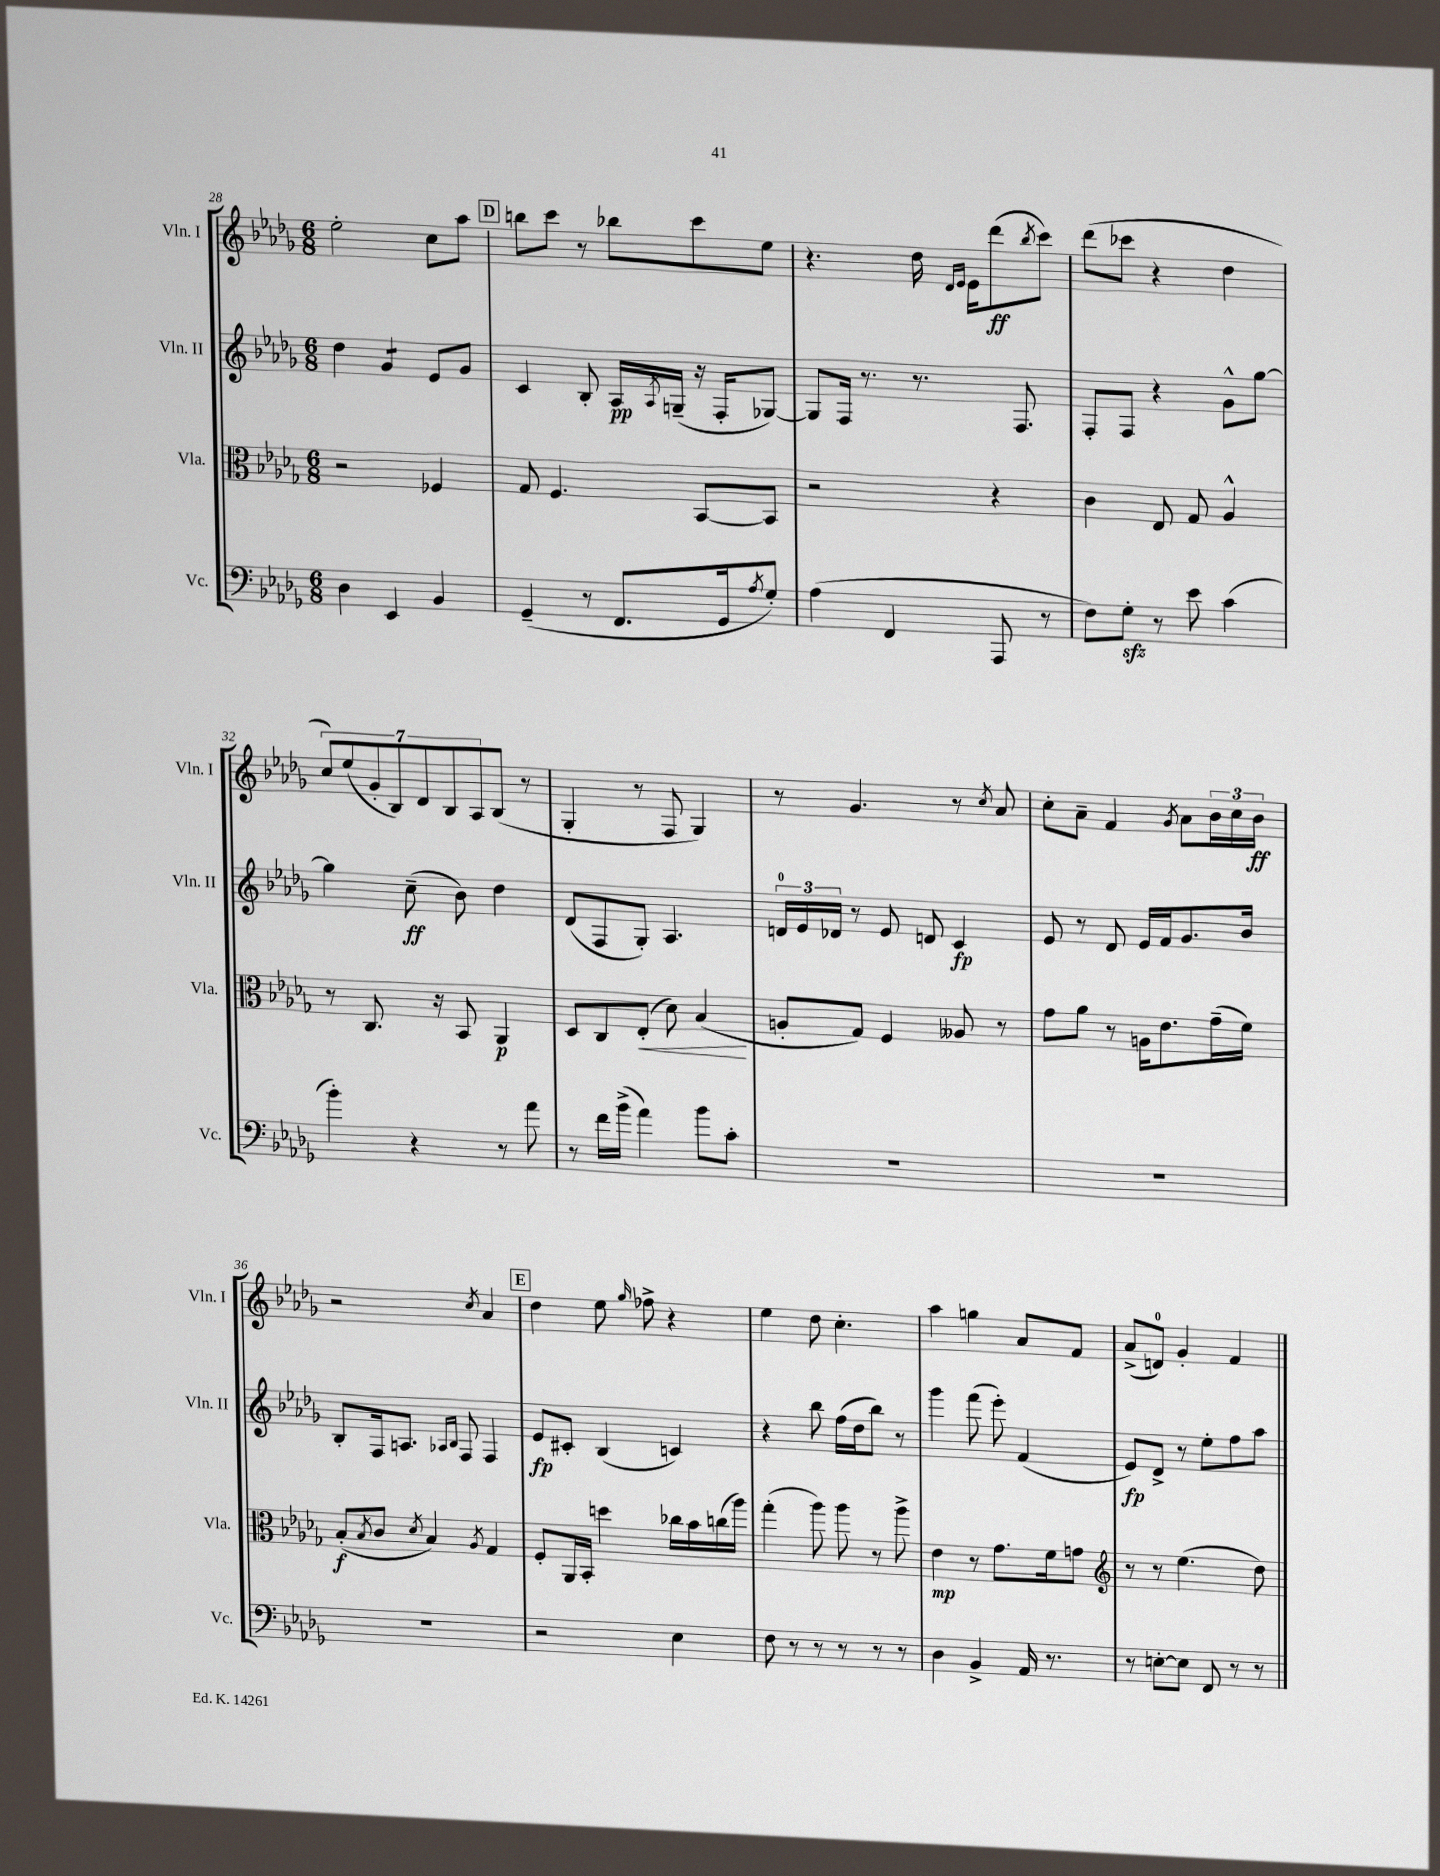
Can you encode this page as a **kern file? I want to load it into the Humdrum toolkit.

**kern	**kern	**kern	**kern
*staff4	*staff3	*staff2	*staff1
*clefF4	*clefC3	*clefG2	*clefG2
*k[b-e-a-d-g-]	*k[b-e-a-d-g-]	*k[b-e-a-d-g-]	*k[b-e-a-d-g-]
*M6/8	*M6/8	*M6/8	*M6/8
4D-	2r	4dd-	2ee-'
4EE-	.	4g-	.
4BB-	4F-	8e-	8cc
.	.	8g-	8aa-
=	=	=	=
(4GG-~	8G-	4c	8bb
.	4.F	.	8ccc
8r	.	8B-'	8r
8.FF	.	16A-	8bb-
.	.	8qA-	.
.	.	(16G~	.
.	[8BB-	16r	8ccc
16GG-	.	16F'	.
8qA-	.	.	.
8G-')	8BB-]	[8G-)	8ee-
=	=	=	=
(4A-	2r	8G-]	4.r
.	.	16F	.
.	.	8.r	.
4FF	.	.	.
.	.	8.r	16dd-
.	.	.	16qqd-
.	.	.	16qqe-
.	.	.	16e-
8AAA-	4r	.	(8ddd-
.	.	8.F	.
.	.	.	8qbb-
8r	.	.	8ccc)
=	=	=	=
8F)	4c	8F'	(8ddd-
8G-'	.	8F	8ccc-
8r	8E-	4r	4r
8e-	8G-	.	.
(4c	4A-^^	8g-^^	4dd-
.	.	[8gg-	.
=	=	=	=
4b-')	8r	4gg-]	14cc)
.	.	.	(14ee-
.	8.C	.	.
.	.	.	14g-'
.	.	.	14B-)
4r	.	(8cc~	.
.	.	.	14d-
.	16r	.	.
.	.	.	14B-
.	8BB-	8b-)	.
.	.	.	14A-
8r	4AA-	4dd-	(8B-
8a-	.	.	8r
=	=	=	=
8r	8D-	(8d-	4G-'
16f	8C	8F	.
(16b-^	.	.	.
4a-)	(8E-'	8G-')	8r
.	8d-)	4.A-	8F
8b-	(4B-	.	4G-)
8c'	.	.	.
=	=	=	=
2.r	8A'	24d	8r
.	.	24e-	.
.	.	24d-	.
.	8G-)	8r	4.g-
.	4F	8e-	.
.	.	8d	.
.	8A--	4c	8r
.	.	.	8qcc
.	8r	.	8a-
=	=	=	=
2.r	8g-	8e-	8cc'
.	8a-	8r	8a-~
.	8r	8d-	4f
.	16A	16e-	.
.	8.e-	16f	.
.	.	.	8qg-
.	.	8.g-	8a-
.	(16g-~	.	24b-
.	.	.	24cc
.	16f)	16b-	.
.	.	.	24b-
=	=	=	=
2.r	(8B-'	8B-'	2r
.	8qB-	.	.
.	8c	16F	.
.	.	8.A	.
.	8qd-	.	.
.	4B-)	.	.
.	.	16qqA-	.
.	.	16qqB-	.
.	.	8F	.
.	8qA-	.	8qcc
.	4G-	4F	4a-
=	=	=	=
2r	8F'	8e-	4dd-
.	16AA-	8c#'	.
.	16BB-'	.	.
.	4dd	(4B-	8ee-
.	.	.	16qqgg-
.	.	.	8ff-^
4E-	16cc-	4c)	4r
.	16b-	.	.
.	(16cc	.	.
.	16aa-)	.	.
=	=	=	=
8F	(4gg-'	4r	4ee-
8r	.	.	.
8r	8aa-)	8bb-	8dd-
8r	8aa-	(16ff	4.cc'
.	.	16dd-	.
8r	8r	8bb-)	.
8r	8aa-^	8r	.
=	=	=	=
4D-	4e-	4ggg-	4aa-
4BB-^	8r	(8fff	4gg
.	8.g-	8eee-')	.
16AA-	.	(4f	8a-
8.r	16f	.	.
.	8g	.	8f
=	=	=	=
*	*clefG2	*	*
8r	8r	8e-)	(8a-^
[8E'	8r	8d-^	8d)
8E]	(4.ee-	8r	4g-'
8FF	.	8ee-'	.
8r	.	8ff	4f
8r	8dd-)	8aa-	.
==	==	==	==
*-	*-	*-	*-
